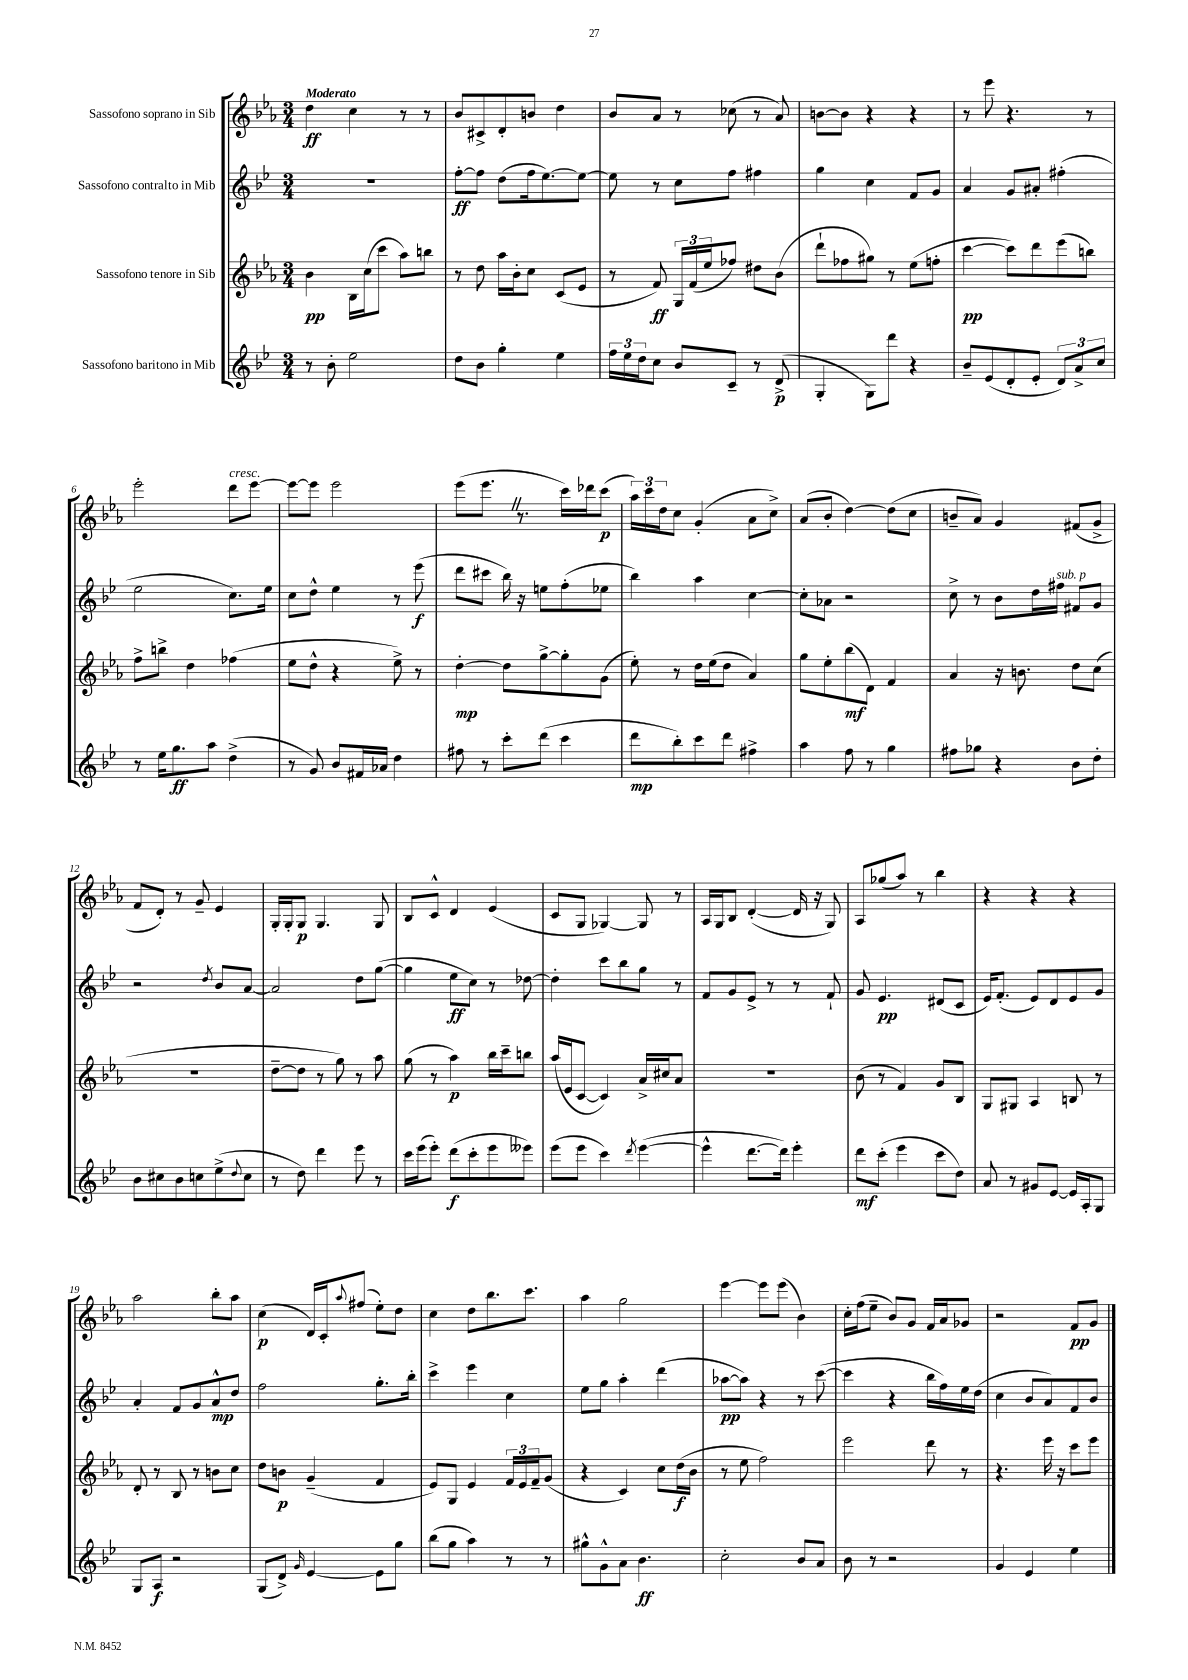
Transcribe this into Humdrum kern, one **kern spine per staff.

**kern	**dynam	**kern	**dynam	**kern	**dynam	**kern	**dynam
*part4	*part4	*part3	*part3	*part2	*part2	*part1	*part1
*staff4	*staff4	*staff3	*staff3	*staff2	*staff2	*staff1	*staff1
*I"Sassofono baritono in Mib	*	*I"Sassofono tenore in Sib	*	*I"Sassofono contralto in Mib	*	*I"Sassofono soprano in Sib	*
*clefG2	*	*clefG2	*	*clefG2	*	*clefG2	*
*k[b-e-]	*	*k[b-e-a-]	*	*k[b-e-]	*	*k[b-e-a-]	*
*M3/4	*	*M3/4	*	*M3/4	*	*M3/4	*
=1	=1	=1	=1	=1	=1	=1	=1
!	!	!	!	!	!	!LO:TX:a:B:t=Moderato	!
8r	.	4b-\	pp	2.r	.	4dd\	ff
8b-'\	.	.	.	.	.	.	.
2ee-\	.	16B-\LL	.	.	.	4cc\	.
.	.	(16cc\J	.	.	.	.	.
.	.	8ccc\J	.	.	.	.	.
.	.	8aa-\L)	.	.	.	8r	.
.	.	8bbn\J	.	.	.	8r	.
=2	=2	=2	=2	=2	=2	=2	=2
8dd\L	.	8r	.	[8ff'\L	ff	8b-/L	.
8b-\J	.	8dd\	.	8ff\J]	.	8c#X^/	.
4gg'\	.	16aa-\LL	.	(8dd\L	.	8d'/	.
.	.	16b-'\J	.	.	.	.	.
.	.	8cc\J	.	16ff\k	.	8bn/J	.
.	.	.	.	[8.ee-\)	.	.	.
4ee-\	.	(8c/L	.	.	.	4dd\	.
.	.	8e-/J	.	8ee-\J_	.	.	.
=3	=3	=3	=3	=3	=3	=3	=3
24ff\LL	.	8r	.	8ee-\]	.	8b-/L	.
24ee-\	.	.	.	.	.	.	.
24dd\J	.	.	.	.	.	.	.
8cc\J	.	8f/)	ff	8r	.	8a-/J	.
8b-/L	.	24G/LL	.	8cc\L	.	8r	.
.	.	(24f/	.	.	.	.	.
.	.	24ee-/J	.	.	.	.	.
8c~/J	.	8ff-X/J)	.	8ff\J	.	(8cc-X\	.
8r	.	8dd#X\L	.	4ff#X\	.	8r	.
(8d^/	p	(8b-\J	.	.	.	8a-/)	.
=4	=4	=4	=4	=4	=4	=4	=4
4G'/	.	8ddd`\L	.	4gg\	.	[8bn\L	.
.	.	8ff-X\	.	.	.	8b\J]	.
8G\L)	.	8gg#X\J)	.	4cc\	.	4r	.
8ddd\J	.	8r	.	.	.	.	.
4r	.	(8ee-\L	.	8f/L	.	4r	.
.	.	8ffn'\J	.	8g/J	.	.	.
=5	=5	=5	=5	=5	=5	=5	=5
8b-~/L	.	[4ccc\	pp	4a/	.	8r	.
(8e-/	.	.	.	.	.	8eee-\	.
8d'/	.	8ccc\L])	.	8g/L	.	4.r	.
8e-'/J	.	8ddd\	.	8a#X'/J	.	.	.
12d/L)	.	(8eee-\	.	(4ff#X'\	.	.	.
12a^/	.	.	.	.	.	.	.
.	.	8bbn\J)	.	.	.	8r	.
12cc/J	.	.	.	.	.	.	.
!!LO:LB:g=z
=6	=6	=6	=6	=6	=6	=6	=6
8r	.	8ff^\L	.	2ee-\	.	2eee-'\	.
16ee-\KL	.	8bbn^\J	.	.	.	.	.
8.gg\	ff	.	.	.	.	.	.
.	.	4dd\	.	.	.	.	.
8aa\J	.	.	.	.	.	.	.
!	!	!	!	!	!	!LO:TX:a:i:t=cresc.	!
(4dd^\	.	(4ff-X\	.	8.cc\L)	.	8ddd\L	.
.	.	.	.	.	.	[8eee-\J	.
.	.	.	.	16ee-\Jk	.	.	.
=7	=7	=7	=7	=7	=7	=7	=7
8r	.	8ee-\L	.	8cc\L	.	8eee-\L_	.
8g/)	.	8dd^^\J	.	8dd^^\J	.	8eee-\J]	.
8b-/L	.	4r	.	4ee-\	.	2eee-\	.
16f#X/L	.	.	.	.	.	.	.
16a-X/JJ	.	.	.	.	.	.	.
4dd\	.	8ee-^\)	.	8r	.	.	.
.	.	8r	.	(8eee-\	f	.	.
=8	=8	=8	=8	=8	=8	=8	=8
8ff#X\	.	[4dd'\	mp	8ddd\L	.	(8eee-\L	.
8r	.	.	.	8ccc#X\J	.	8.eee-Z\J	.
8ccc'\L	.	8dd\L]	.	16bb-\)	.	.	.
.	.	.	.	16r	.	8.r	.
(8ddd\J	.	[8gg^\	.	8een\L	.	.	.
4ccc\	.	8gg'\]	.	(8ff'\	.	16ccc\LL)	.
.	.	.	.	.	.	16ddd-X\J	.
.	.	(8g\J	.	8ee-X\J	.	(8ccc\J	p
=9	=9	=9	=9	=9	=9	=9	=9
8ddd\L	mp	8ee-'\)	.	4bb-\)	.	24aa-\LL)	.
.	.	.	.	.	.	24ccc\	.
.	.	.	.	.	.	24dd\J	.
8bb-'\)	.	8r	.	.	.	8cc\J	.
8ccc\	.	16dd\LL	.	4aa\	.	(4g'/	.
.	.	(16ee-\J	.	.	.	.	.
8ddd\J	.	8dd\J	.	.	.	.	.
4ff#X^\	.	4a-/)	.	[4cc\	.	8a-\L	.
.	.	.	.	.	.	8cc^\J)	.
=10	=10	=10	=10	=10	=10	=10	=10
4aa\	.	8gg\L	.	8cc'\L]	.	(8a-/L	.
.	.	8ee-'\	.	8a-X\J	.	8b-'/J	.
8ff\	.	(8bb-\	mf	2r	.	[4dd\)	.
8r	.	8d\J)	.	.	.	.	.
4gg\	.	4f/	.	.	.	(8dd\L]	.
.	.	.	.	.	.	8cc\J	.
=11	=11	=11	=11	=11	=11	=11	=11
8ff#X\L	.	4a-/	.	8cc^\	.	8bn~/L	.
8gg-X\J	.	.	.	8r	.	8a-/J)	.
4r	.	16r	.	8b-\L	.	4g/	.
.	.	8.bn\	.	.	.	.	.
.	.	.	.	16dd\L	.	.	.
!	!	!	!	!LO:TX:a:i:t=sub. p	!	!	!
.	.	.	.	16ff#X\JJ	.	.	.
8b-\L	.	8dd\L	.	8f#X/L	.	(8f#X/L	.
8dd'\J	.	(8cc\J	.	8g/J	.	8g^/J	.
!!LO:LB:g=z
=12	=12	=12	=12	=12	=12	=12	=12
8b-\L	.	2.r	.	2r	.	8f/L	.
8cc#X\	.	.	.	.	.	8d'/J)	.
8b-\	.	.	.	.	.	8r	.
8ccn\	.	.	.	.	.	8g~/	.
.	.	.	.	8qdd/	.	.	.
(8ee-^\	.	.	.	8b-/L	.	4e-/	.
8qqdd/	.	.	.	.	.	.	.
8cc\J	.	.	.	[8a/J	.	.	.
=13	=13	=13	=13	=13	=13	=13	=13
8r	.	[8dd~\L	.	2a/]	.	16G'/LL	.
.	.	.	.	.	.	16G'/J	.
8dd\)	.	8dd\J]	.	.	.	8G/J	p
4ddd\	.	8r	.	.	.	4.G/	.
.	.	8gg\)	.	.	.	.	.
8eee-\	.	8r	.	8dd\L	.	.	.
8r	.	8aa-\	.	([8gg\J	.	8G/	.
=14	=14	=14	=14	=14	=14	=14	=14
16ccc\LL	.	(8gg\	.	4gg\]	.	8B-/L	.
(16eee-\J	.	.	.	.	.	.	.
8eee-'\J)	.	8r	.	.	.	8c^^/J	.
(8ddd\L	f	4aa-\)	p	8ee-\L	ff	4d/	.
8ccc'\	.	.	.	8cc\J)	.	.	.
8eee-\	.	16bb-\LL	.	8r	.	(4e-/	.
.	.	16ccc~\J	.	.	.	.	.
8eee--X\J)	.	8bbn\J	.	[8dd-X\	.	.	.
=15	=15	=15	=15	=15	=15	=15	=15
(8eee-\L	.	(16aa-/LL	.	4dd-'\]	.	8c/L	.
.	.	16e-/J	.	.	.	.	.
8eee-\J	.	[8c/J	.	.	.	8G/J	.
4ccc\)	.	4c/])	.	8ccc\L	.	[4G-X/)	.
.	.	.	.	8bb-\	.	.	.
8qddd/	.	.	.	.	.	.	.
([4eee-\	.	16a-^/LL	.	8gg\J	.	8G-/]	.
.	.	16cc#X/J	.	.	.	.	.
.	.	8a-/J	.	8r	.	8r	.
=16	=16	=16	=16	=16	=16	=16	=16
4eee-^^\]	.	2.r	.	8f/L	.	16A-/LL	.
.	.	.	.	.	.	16G/J	.
.	.	.	.	8g/	.	8B-/J	.
[8.ddd\L	.	.	.	8e-^/J	.	([4d'/	.
.	.	.	.	8r	.	.	.
16ddd\Jk])	.	.	.	.	.	.	.
4eee-'\	.	.	.	8r	.	16d/]	.
.	.	.	.	.	.	16r	.
.	.	.	.	8f`/	.	8G/)	.
=17	=17	=17	=17	=17	=17	=17	=17
8ddd\L	mf	(8b-\	.	8g/	.	8A-/L	.
(8ccc'\J	.	8r	.	4.e-/	pp	(8gg-X/	.
4eee-\	.	4f/)	.	.	.	8aa-/J)	.
.	.	.	.	.	.	8r	.
8ccc\L	.	8g/L	.	(8d#X/L	.	4bb-\	.
8dd\J)	.	8B-/J	.	8c/J	.	.	.
=18	=18	=18	=18	=18	=18	=18	=18
8a/	.	8G/L	.	16e-/KL)	.	4r	.
.	.	.	.	(8.f'/J	.	.	.
8r	.	8G#X/J	.	.	.	.	.
8g#X/L	.	4A-/	.	8e-/L)	.	4r	.
[8e-/J	.	.	.	8d/	.	.	.
16e-/LL]	.	8Bn/	.	8e-/	.	4r	.
16A'/J	.	.	.	.	.	.	.
8G/J	.	8r	.	8g/J	.	.	.
!!LO:LB:g=z
=19	=19	=19	=19	=19	=19	=19	=19
8G/L	.	8d'/	.	4a'/	.	2aa-\	.
8A/J	f	8r	.	.	.	.	.
2r	.	8B-/	.	8f/L	.	.	.
.	.	8r	.	8g/	.	.	.
.	.	8bn\L	.	8a^^/	mp	8bb-'\L	.
.	.	8cc\J	.	8dd/J	.	8aa-\J	.
=20	=20	=20	=20	=20	=20	=20	=20
(8G/L	.	8dd\L	.	2ff\	.	(4cc\	p
8d^/J)	.	8bn\J	p	.	.	.	.
16qqg/	.	.	.	.	.	.	.
[4e-/	.	(4g~/	.	.	.	16d/LL)	.
.	.	.	.	.	.	16c'/J	.
.	.	.	.	.	.	8qqaa-/	.
.	.	.	.	.	.	(8ff#X/J	.
8e-\L]	.	4f/	.	8.gg'\L	.	8ee-'\L)	.
8gg\J	.	.	.	.	.	8dd\J	.
.	.	.	.	16bb-'\Jk	.	.	.
=21	=21	=21	=21	=21	=21	=21	=21
(8bb-\L	.	8e-/L)	.	4ccc^\	.	4cc\	.
8gg\J	.	8G/J	.	.	.	.	.
4aa\)	.	4e-/	.	4eee-\	.	8dd\L	.
.	.	.	.	.	.	8.bb-\	.
8r	.	24f/LL	.	4cc\	.	.	.
.	.	24e-/	.	.	.	.	.
.	.	.	.	.	.	8.ccc\J	.
.	.	24f~/J	.	.	.	.	.
8r	.	(8g/J	.	.	.	.	.
=22	=22	=22	=22	=22	=22	=22	=22
8gg#X^^\L	.	4r	.	8ee-\L	.	4aa-\	.
8g^^\	.	.	.	8gg\J	.	.	.
8a\J	.	4c/)	.	4aa'\	.	2gg\	.
4.b-\	ff	.	.	.	.	.	.
.	.	8cc\L	.	(4ddd\	.	.	.
.	.	(16dd\L	f	.	.	.	.
.	.	16b-\JJ	.	.	.	.	.
=23	=23	=23	=23	=23	=23	=23	=23
2cc'\	.	8r	.	[8aa-X\L	pp	[4eee-\	.
.	.	8ee-\	.	8aa-\J])	.	.	.
.	.	2ff\)	.	4r	.	8eee-\L]	.
.	.	.	.	.	.	(8eee-\J	.
8b-/L	.	.	.	8r	.	4b-\)	.
8a/J	.	.	.	([8ccc\	.	.	.
=24	=24	=24	=24	=24	=24	=24	=24
8b-\	.	2eee-\	.	4ccc\]	.	16cc'\LL	.
.	.	.	.	.	.	(16ff\J	.
8r	.	.	.	.	.	8ee-~\J	.
2r	.	.	.	4r	.	8b-/L)	.
.	.	.	.	.	.	8g/J	.
.	.	8ddd\	.	16bb-\LL	.	16f/LL	.
.	.	.	.	16ff\)	.	16a-/J	.
.	.	8r	.	16ee-\	.	8g-X/J	.
.	.	.	.	(16dd\JJ	.	.	.
=25	=25	=25	=25	=25	=25	=25	=25
4g/	.	4.r	.	4cc\	.	2r	.
4e-/	.	.	.	8b-/L	.	.	.
.	.	16eee-\	.	8a/)	.	.	.
.	.	16r	.	.	.	.	.
4ee-\	.	8ccc\L	.	8f/	.	8f/L	pp
.	.	8eee-\J	.	8b-/J	.	8g/J	.
==	==	==	==	==	==	==	==
*-	*-	*-	*-	*-	*-	*-	*-
